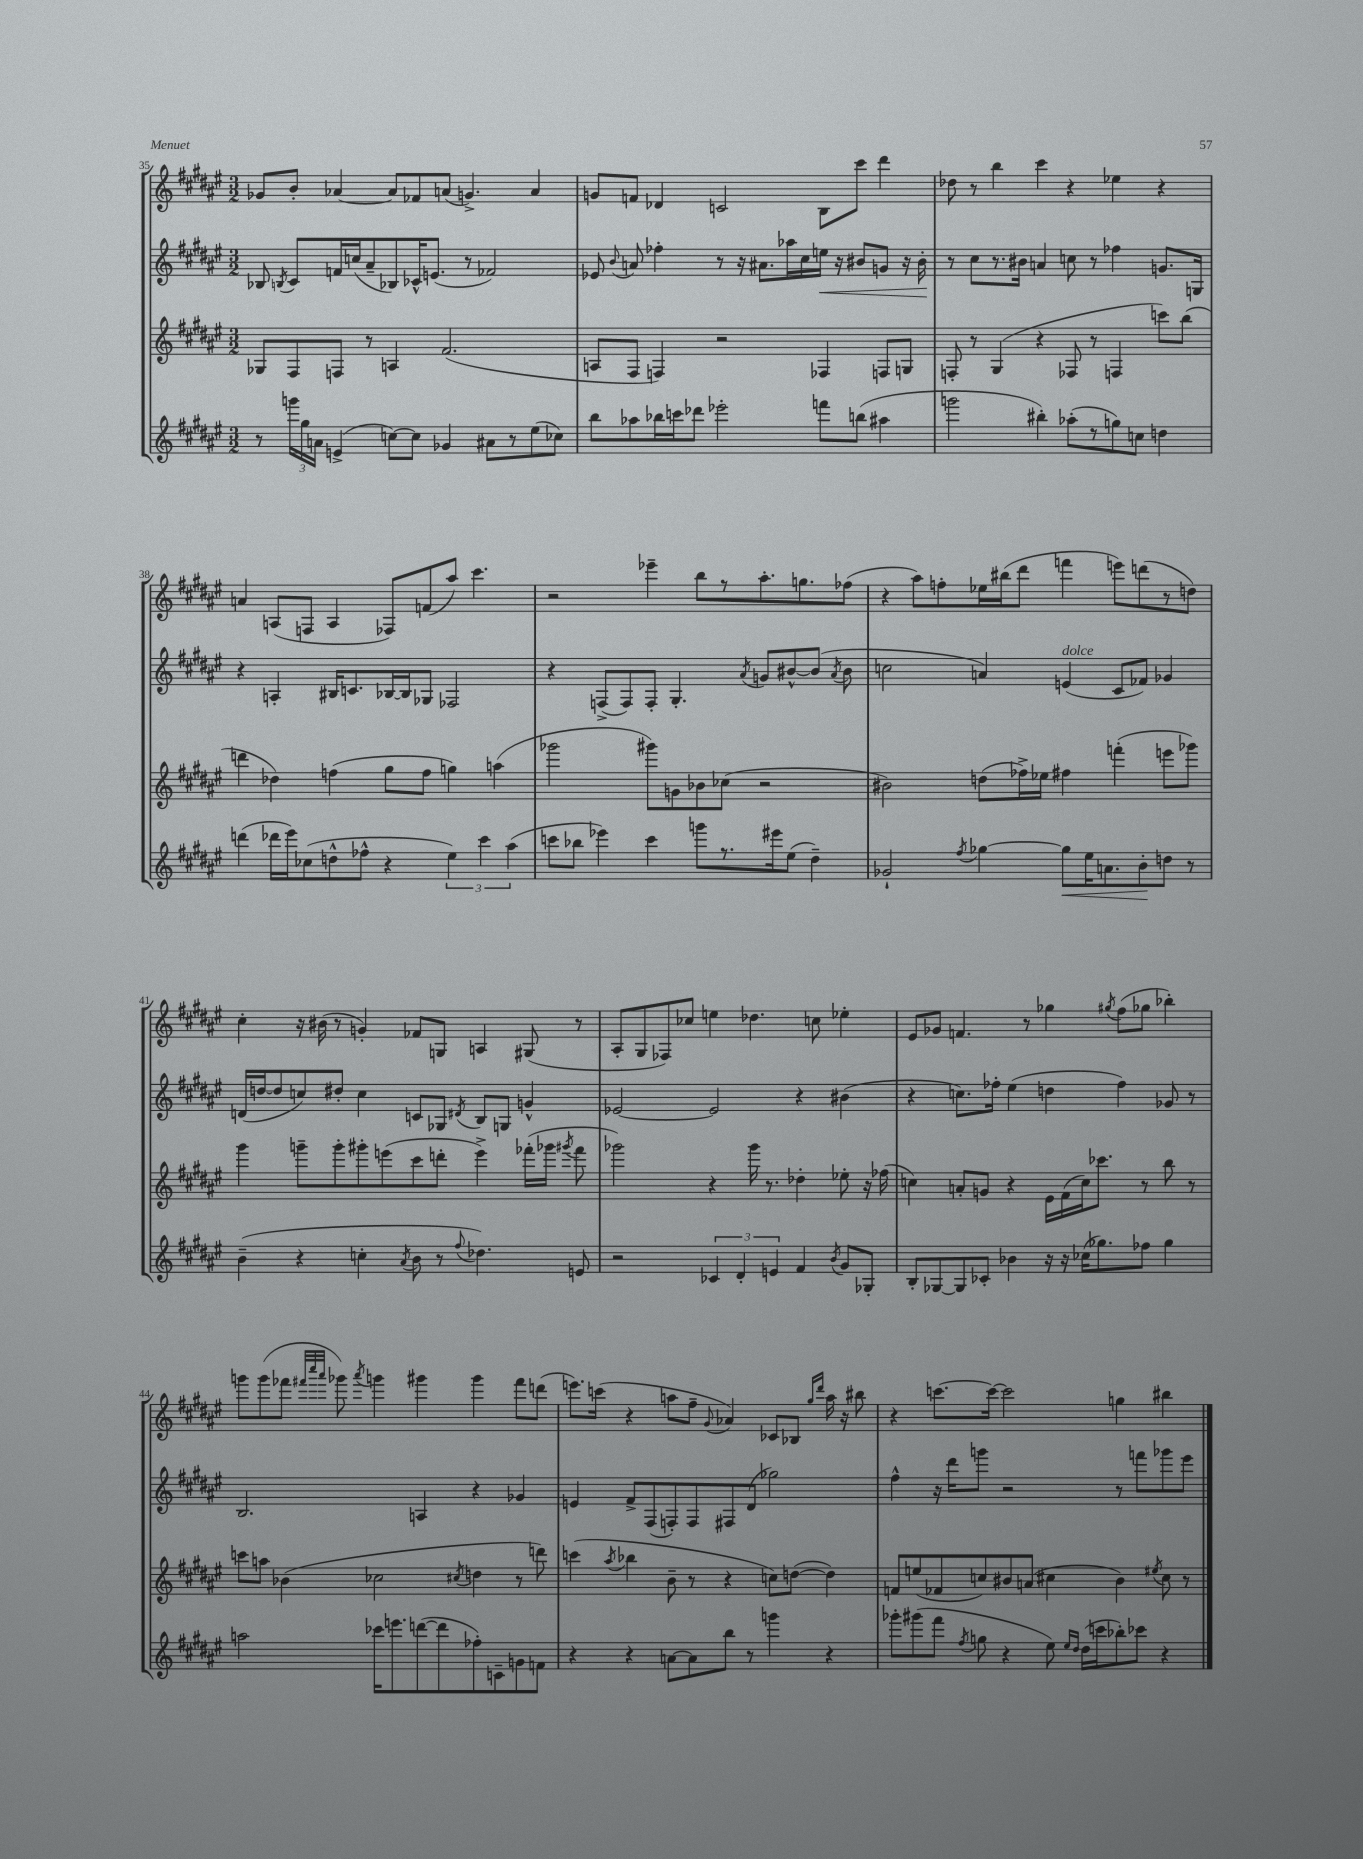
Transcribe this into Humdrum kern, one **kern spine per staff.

**kern	**dynam	**kern	**kern	**dynam	**kern
*part4	*part4	*part3	*part2	*part2	*part1
*staff4	*staff4	*staff3	*staff2	*staff2	*staff1
*clefG2	*	*clefG2	*clefG2	*	*clefG2
*k[f#c#g#d#a#e#]	*	*k[f#c#g#d#a#e#]	*k[f#c#g#d#a#e#]	*	*k[f#c#g#d#a#e#]
*M3/2	*	*M3/2	*M3/2	*	*M3/2
=35	=35	=35	=35	=35	=35
8r	.	8G-X/L	8B-X/	.	8g-X/L
.	.	.	8qBn/	.	.
24gggn\LL	.	8F#/	8c#/L	.	8b'/J
24gg#\	.	.	.	.	.
24an\JJ	.	.	.	.	.
(4en^/	.	8Fn/J	16fn/L	.	[4a-X/
.	.	.	(16ccn/J	.	.
.	.	8r	8a#~/	.	.
[8ccn\L)	.	4An/	8B-X/)	.	8a-/L]
8cc\J]	.	.	16c-X^^/K	.	8f-X/
.	.	.	(8.en/J	.	.
4g-X/	.	(2.f#/	.	.	(8an/J
.	.	.	8r	.	4.gn^/)
8a#X\L	.	.	2f-X/)	.	.
8r	.	.	.	.	.
(8ee#\	.	.	.	.	4a/
8cc-X\J)	.	.	.	.	.
=36	=36	=36	=36	=36	=36
8bb\L	.	8An/L	8e-X/	.	8gn/L
.	.	.	8qqb/	.	.
8aa-X\	.	8F#/J	8an/	.	8fn/J
16bb-X\L	.	4Fn/)	4ff-X'\	.	4d-X/
16cccn\J	.	.	.	.	.
8ddd-X\J	.	.	.	.	.
2eee-X'\	.	2r	8r	.	2cn/
.	.	.	16r	.	.
.	.	.	8.a#X\L	.	.
.	.	.	16aa-X\L	.	.
.	.	.	16cc#\	.	.
!	!	!	!	!LO:HP:b	!
8fffn\L	.	4F-X/	16een\JJ	<	8B\L
.	.	.	16r	.	.
(8bbn\J	.	.	8b#X/L	.	8ccc#\J
4aa#X\	.	8Fn/L	8gn/J	.	4ddd#\
.	.	8Gn/J	16r	.	.
.	.	.	16b#'\	.	.
.	.	.	.	[	.
=37	=37	=37	=37	=37	=37
2gggn\	.	8Fn'/	8r	.	8dd-X\
.	.	8r	8cc#\L	.	8r
.	.	(4G#/	8.r	.	4bb\
.	.	.	16b#X\Jk	.	.
4bb#X'\)	.	4r	4an/	.	4ccc#\
(8aa-X'\L	.	8F-X/	8ccn\	.	4r
8r	.	8r	8r	.	.
8ggn\)	.	4Fn/	4ff-X\	.	4ee-X\
8ccn\J	.	.	.	.	.
4ddn\	.	8cccn\L)	8.gn/L	.	4r
.	.	(8bb\J	.	.	.
.	.	.	16Gn/Jk	.	.
!!LO:LB:g=z
=38	=38	=38	=38	=38	=38
(4dddn\	.	4dddn\	4r	.	4an/
16ddd-X\LL	.	4dd-X\)	4An'/	.	(8An/L
16eee#\J)	.	.	.	.	.
(8cc-X\	.	.	.	.	8Fn/J
8ddn^^\	.	(4ffn\	16B#X/KL	.	4A/
.	.	.	8.cn/	.	.
8ff-X^^\J	.	.	.	.	.
4r	.	8gg#\L	[16B-X/L	.	8F-X/L)
.	.	.	16B-/J]	.	.
.	.	8ff\J	8G-X/J	.	(8fn/
6ee#\)	.	4ggn\)	2F-X/	.	8aa#/J)
.	.	.	.	.	4.ccc#\
6ccc#\	.	.	.	.	.
.	.	(4aan\	.	.	.
(6aa#\	.	.	.	.	.
=39	=39	=39	=39	=39	=39
8cccn\L	.	2ggg-X\	4r	.	2r
8bb-X\J	.	.	.	.	.
4eee-X\)	.	.	(8Fn^/L	.	.
.	.	.	8F/)	.	.
4ccc\	.	8ggg#X\L)	8F'/J	.	4eee-X~\
.	.	8gn\	4.G#'/	.	.
8gggn\L	.	8b-X\	.	.	8bb\L
8.r	.	(8cc-X\J	.	.	8r
.	.	.	8qa#/	.	.
.	.	2r	8gn/L	.	8.aa#'\
16eee#X\k	.	.	.	.	.
(8ee#\J	.	.	[8b#X^^/	.	.
.	.	.	.	.	8.ggn\
4dd#~\)	.	.	(8b#/J]	.	.
.	.	.	8qa#/	.	.
.	.	.	8b#\	.	(8ff-X\J
=40	=40	=40	=40	=40	=40
2g-X`/	.	2b#X\)	2ccn\	.	4r
.	.	.	.	.	8aa#\L)
.	.	.	.	.	8ffn'\
8qff#/	.	.	.	.	.
[4gg-X\	.	(8ddn\L	4an/)	.	16ee-X\L
.	.	.	.	.	(16bb#X\J
.	.	16ff-X^\L)	.	.	8ddd#\J
.	.	16ee-X\JJ	.	.	.
!	!	!	!LO:TX:a:i:t=dolce	!	!
!	!LO:HP:b	!	!	!	!
8gg-\L]	<	4ff#X\	(4en/	.	4fffn\
16ee#\K	.	.	.	.	.
8.an\	.	.	.	.	.
.	.	(4fffn'\	8c#/L	.	8eeen\L)
8b'\	.	.	8f-X/J)	.	(8dddn\
8ddn\J	[	8eeen\L	4g-X/	.	8r
8r	.	8ggg-X\J)	.	.	8ddn\J)
!!LO:LB:g=z
=41	=41	=41	=41	=41	=41
(4b~\	.	4ggg#\	(16dn/LL	.	4cc#'\
.	.	.	[16ddn/J	.	.
.	.	.	8dd/]	.	.
4r	.	8gggn~\L	8ccn/)	.	16r
.	.	.	.	.	(16b#X\
.	.	8ggg'\	8dd#X'/J	.	8r
4ccn'\	.	8ggg#X'\	4cc\	.	4gn'/)
.	.	(8eeen\	.	.	.
8qa#/	.	.	.	.	.
8b\	.	8ccc#\	8cn/L	.	8f-X/L
8r	.	8dddn'\J	8G-X/J	.	8Gn/J
8qqff#/	.	.	8qd#X/	.	.
4.dd-X\)	.	4eee^\)	8B/L	.	4An/
.	.	.	8Gn/J	.	.
.	.	(16fff-X'\LL	4gn^^/	.	(8G#X/
.	.	16ggg-X\JJ	.	.	.
.	.	8qggg#X/	.	.	.
8en/	.	8fff-\	.	.	8r
=42	=42	=42	=42	=42	=42
2r	.	2ggg-X\)	[2e-X/	.	8A#'/L
.	.	.	.	.	8G#/
.	.	.	.	.	8F-X/)
.	.	.	.	.	8cc-X/J
6c-X/	.	4r	2e-/]	.	4een\
6d#'/	.	.	.	.	.
.	.	16ggg-\	.	.	4.dd-X\
.	.	8.r	.	.	.
6en/	.	.	.	.	.
4f#/	.	4dd-X'\	4r	.	.
.	.	.	.	.	8ccn\
8qb/	.	.	.	.	.
8g#/L	.	8ee-X'\	(4b#X\	.	4ee-X'\
8G-X'/J	.	16r	.	.	.
.	.	(16ff-X\	.	.	.
=43	=43	=43	=43	=43	=43
8B'/L	.	4ccn\)	4r	.	8e#/L
[8G-X/	.	.	.	.	8g-X/J
8G-/]	.	8an'/L	8.ccn\L)	.	4.fn/
8c-X'/J	.	8gn/J	.	.	.
.	.	.	16ff-X'\Jk	.	.
4b-X\	.	4r	(4ee#\	.	.
.	.	.	.	.	8r
16r	.	16e#\LL	4ddn\	.	4gg-X\
16r	.	(16f#\	.	.	.
(16cc-X\KL	.	16cc\J)	.	.	.
8.gg-X\)	.	8.ccc-X\J	.	.	.
.	.	.	.	.	8qgg#X/
.	.	.	4ff-\)	.	(8ff#\L
8ff-X\J	.	8r	.	.	8gg-X\J
4gg-\	.	8bb\	8g-X/	.	4bb-X'\)
.	.	8r	8r	.	.
!!LO:LB:g=z
=44	=44	=44	=44	=44	=44
2aan\	.	8cccn\L	2.B/	.	8gggn\L
.	.	8aan\J	.	.	(8ggg\
.	.	(4b-X\	.	.	8fff-X\J
.	.	.	.	.	32qqfff#X/LLL
.	.	.	.	.	32qqcccc#/
.	.	.	.	.	32qqaaa#/JJJ
.	.	.	.	.	8ggg-X\)
.	.	.	.	.	8qaaa#/
16ccc-X\KL	.	2cc-X\	.	.	4gggn\
8.eeen\	.	.	.	.	.
([8dddn\	.	.	4An/	.	4ggg#X\
8ddd\]	.	.	.	.	.
.	.	8qcc#X/	.	.	.
8ff-X'\)	.	4ddn\	4r	.	4ggg#\
8cn~\	.	.	.	.	.
8gn\	.	8r	4g-X/	.	8fff#\L
8fn\J	.	8dddn\)	.	.	(8dddn\J
=45	=45	=45	=45	=45	=45
4r	.	(4cccn\	4en/	.	8.eeen\L)
.	.	.	.	.	(16cccn\Jk
.	.	8qaa#/	.	.	.
4r	.	4bb-X\	8f#^/L	.	4r
.	.	.	(8F#/	.	.
[8an\L	.	8b~\	8Fn'/)	.	8aan\L
8a\]	.	8r	8F/	.	8ff#~\J
.	.	.	.	.	8qqg#/
8bb\J	.	4r	8F#X/	.	4a-X/)
8r	.	.	(8d#/J	.	.
4gggn\	.	8ccn\L)	2gg-X\)	.	8c-X/L
.	.	([8ddn\J	.	.	8B-X/J
.	.	.	.	.	16qqgg#/LL
.	.	.	.	.	16qqddd#/JJ
4r	.	4dd\])	.	.	16aa\
.	.	.	.	.	16r
.	.	.	.	.	8bb#X\
=46	=46	=46	=46	=46	=46
8ggg-X'\L	.	8fn/L	4ff#^^\	.	4r
(8ggg#X\	.	(8een/	.	.	.
8fff#\J	.	8f-X/	16r	.	[8.cccn\L
.	.	.	16ddd#\KL	.	.
8qff#/	.	.	.	.	.
8ggn\	.	8ccn/)	8gggn\J	.	.
.	.	.	.	.	16ccc\Jk_
4r	.	8b#X/	2r	.	2ccc\]
.	.	(8an/J	.	.	.
8ee#\)	.	4cc#X\	.	.	.
16qqee#/LL	.	.	.	.	.
16qqdd#/JJ	.	.	.	.	.
(16dd#\LL	.	.	.	.	.
16cccn\J	.	.	.	.	.
8bb-X'\)	.	4b#\)	8r	.	4ggn\
8ccc-X\J	.	.	8fffn\L	.	.
.	.	8qee#X/	.	.	.
4r	.	8cc#\	8ggg-X\	.	4bb#X\
.	.	8r	8eee#\J	.	.
==	==	==	==	==	==
*-	*-	*-	*-	*-	*-
